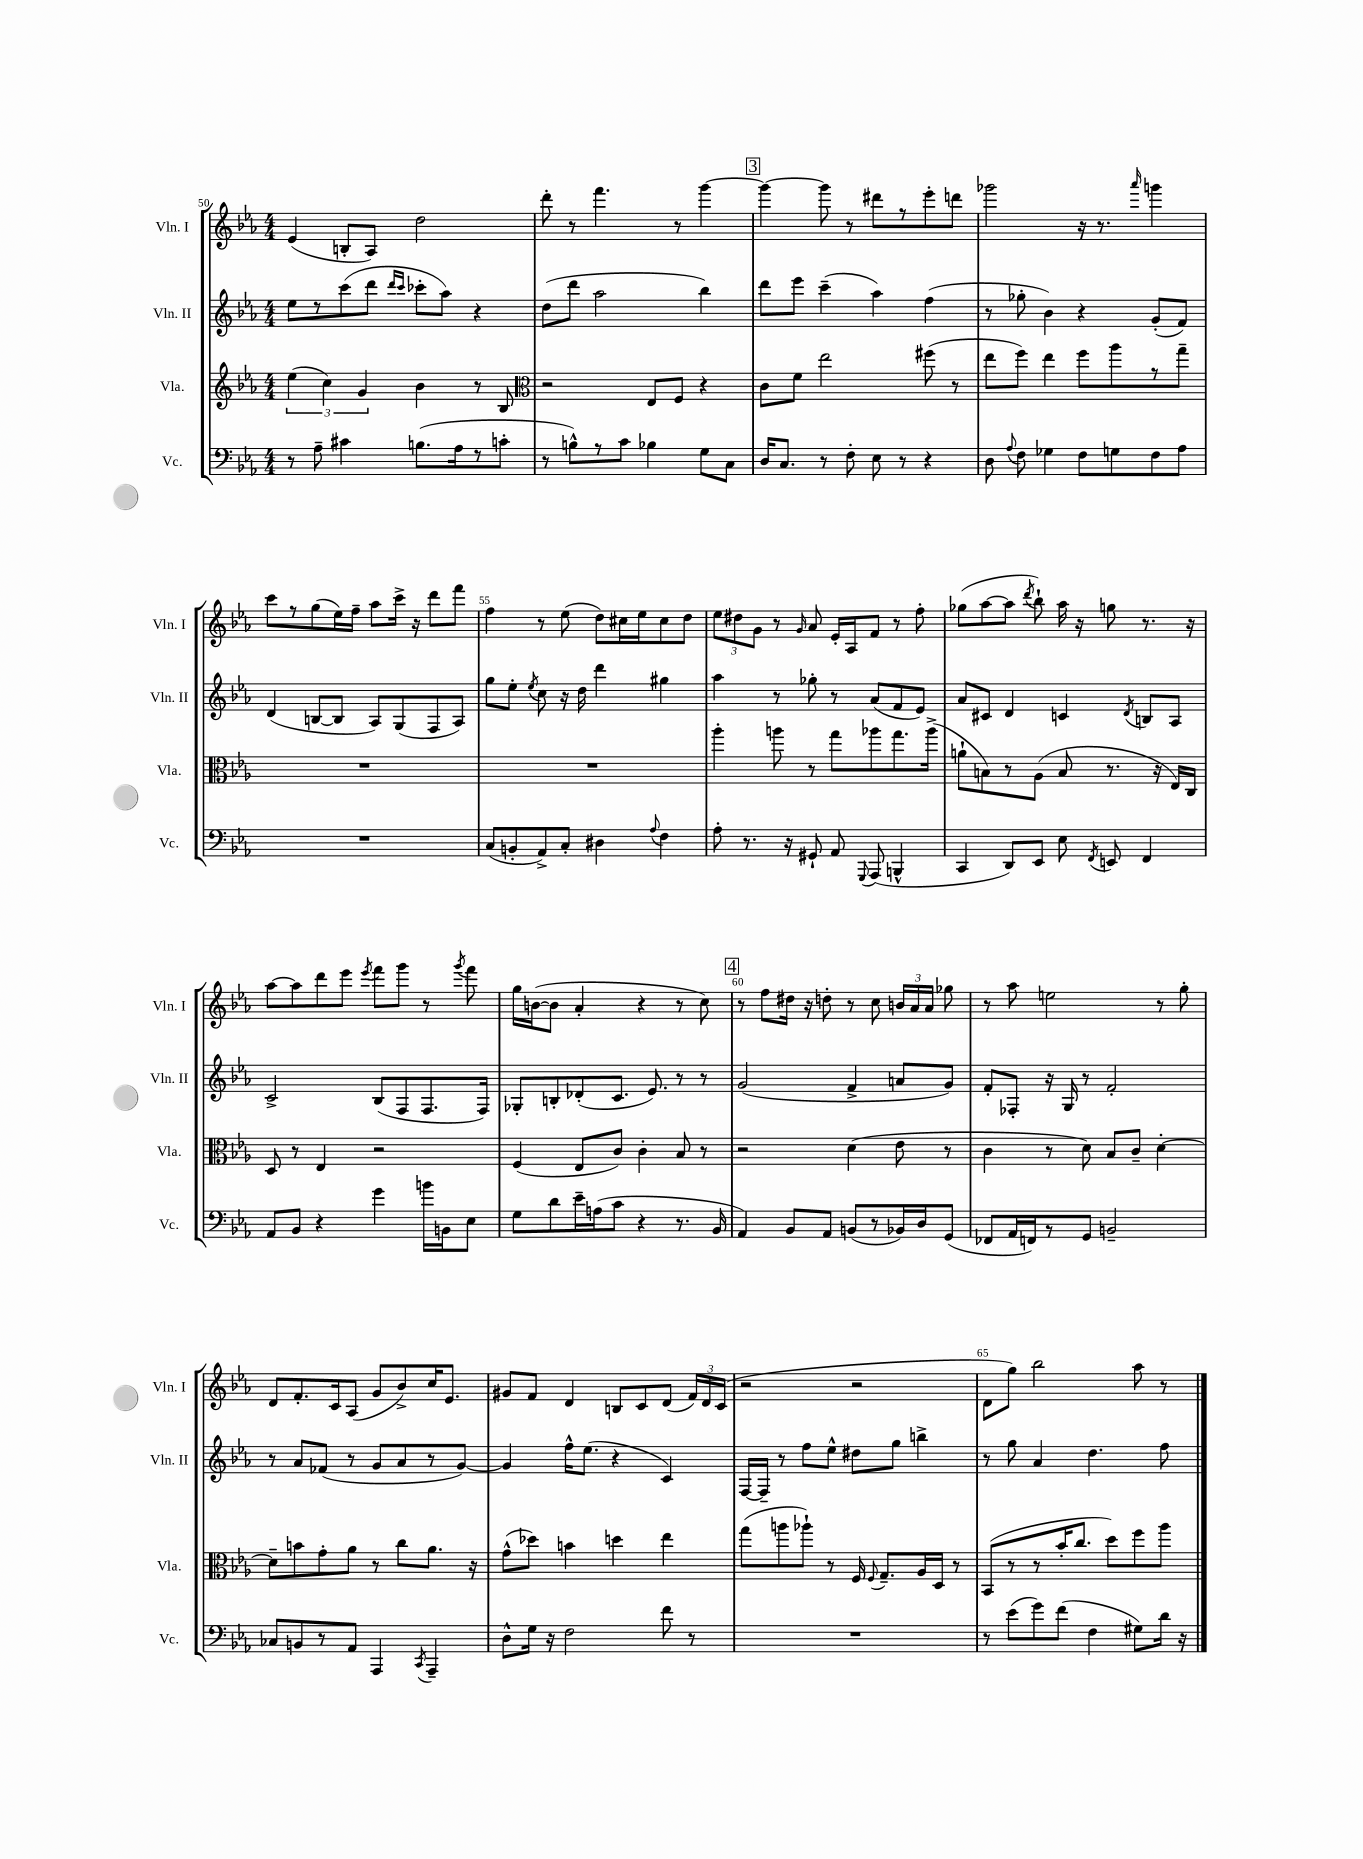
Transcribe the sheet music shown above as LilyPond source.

<<
\new StaffGroup <<
\new Staff = "s0" \with { instrumentName = "Vln. I" shortInstrumentName = "Vln. I" } {
    \clef treble \key ees \major \numericTimeSignature \time 4/4
    \autoBeamOff ees'4( b8[-. aes8]) d''2 |
    d'''8-. r8 f'''4. r8 g'''4~ |
    \mark \markup { \box "3" } g'''4~ g'''8 r8 dis'''8[ r8 ees'''8-. d'''8] |
    ges'''2 r16 r8. \grace { aes'''16 } g'''4 |
    c'''8[ r8 g''8( ees''16) f''16]-- aes''8[ c'''16]-> r16 d'''8[ f'''8] |
    f''4 r8 ees''8( d''8[) cis''16 ees''16 cis''8 d''8] |
    \tuplet 3/2 { ees''8[ dis''8 g'8] } r8 \grace { g'16 } aes'8 ees'16[-. aes16 f'8] r8 f''8-. |
    ges''8[( aes''8~ aes''8] \acciaccatura { d'''8 } bes''8-!) aes''16 r16 g''8 r8. r16 |
    aes''8[~ aes''8 d'''8 ees'''8] \acciaccatura { ees'''8 } f'''8[ g'''8] r8 \acciaccatura { g'''8 } f'''8 |
    g''16[ b'16~( b'8] aes'4-. r4 r8 c''8) |
    \mark \markup { \box "4" } r8 f''8[ dis''16] r16 d''8-. r8 c''8 \tuplet 3/2 { b'16[ aes'16 aes'16] } ges''8 |
    r8 aes''8 e''2 r8 g''8-. |
    d'8[ f'8.-. c'16 aes8]( g'8[ bes'8->) c''16 ees'8.] |
    gis'8[ f'8] d'4 b8[ c'8 d'8]( \tuplet 3/2 { f'16[) d'16 c'16]( } |
    r2 r2 |
    d'8[ g''8]) bes''2 aes''8 r8 \bar "|." |
}
\new Staff = "s1" \with { instrumentName = "Vln. II" shortInstrumentName = "Vln. II" } {
    \clef treble \key ees \major \numericTimeSignature \time 4/4
    \autoBeamOff ees''8[ r8 c'''8( d'''8] \grace { d'''16[ c'''16] } ces'''8[-. aes''8]) r4 |
    d''8[( d'''8] aes''2 bes''4) |
    \mark \markup { \box "3" } d'''8[ ees'''8] c'''4--( aes''4) f''4( |
    r8 ges''8-. bes'4) r4 g'8[-.( f'8]) |
    d'4( b8[~ b8] aes8[) g8( f8 aes8]) |
    g''8[ ees''8]-. \acciaccatura { ees''8 } c''8 r16 d''16 d'''4 gis''4 |
    aes''4 r8 ges''8-. r8 aes'8[( f'8 ees'8]) |
    aes'8[ cis'8] d'4 c'4 \acciaccatura { d'8 } b8[ aes8] |
    c'2-> bes8[( f8 f8. f16]) |
    ges8[-. b8-. des'8-.( c'8.] ees'8.) r8 r8 |
    \mark \markup { \box "4" } g'2( f'4-> a'8[ g'8]) |
    f'8[-. fes8]-. r16 g16 r8 f'2-. |
    r8 aes'8[ fes'8]( r8 g'8[ aes'8 r8 g'8]~) |
    g'4 f''16[-^ ees''8.]( r4 c'4) |
    f16[~ f16]-- r8 f''8[ ees''8]-^ dis''8[ g''8] b''4-> |
    r8 g''8 aes'4 d''4. f''8 \bar "|." |
}
\new Staff = "s2" \with { instrumentName = "Vla." shortInstrumentName = "Vla." } {
    \clef treble \key ees \major \numericTimeSignature \time 4/4
    \autoBeamOff \tuplet 3/2 { ees''4( c''4) g'4 } bes'4 r8 bes8 |
    \clef alto r2 ees8[ f8] r4 |
    \mark \markup { \box "3" } c'8[ f'8] ees''2 fis''8( r8 |
    ees''8[ f''8]) ees''4 f''8[ aes''8 r8 g''8]-- |
    R1 |
    R1 |
    aes''4-. a''8 r8 g''8[ aes''8 g''8. aes''16]->( |
    a'8[-! b8) r8 aes8]( b8 r8. r16 ees16[) c16] |
    d8 r8 ees4 r2 |
    f4( ees8[ c'8]) c'4-. bes8 r8 |
    \mark \markup { \box "4" } r2 d'4( ees'8 r8 |
    c'4 r8 d'8) bes8[ c'8]-- d'4~-. |
    d'8[-- b'8 g'8-. aes'8] r8 c''8[ aes'8.] r16 |
    g'8[-^( des''8]) b'4 d''4 ees''4 |
    g''8[( a''8 aes''8]-!) r8 f16 \appoggiatura { f8 } g8.[-- aes16 d16] r8 |
    bes,8[( r8 r8 bes'16-. c''8.] d''8[) f''8 aes''8] \bar "|." |
}
\new Staff = "s3" \with { instrumentName = "Vc." shortInstrumentName = "Vc." } {
    \clef bass \key ees \major \numericTimeSignature \time 4/4
    \autoBeamOff r8 aes8-- cis'4 b8.[( aes16 r8 c'8]-. |
    r8 b8[-^) r8 c'8] bes4 g8[ c8] |
    \mark \markup { \box "3" } d16[ c8.] r8 f8-. ees8 r8 r4 |
    d8 \appoggiatura { aes8 } f8 ges4 f8[ g8 f8 aes8] |
    R1 |
    c8[( b,8-. aes,8->) c8]-. dis4 \appoggiatura { aes8 } f4 |
    aes8-. r8. r16 gis,8-! aes,8 \appoggiatura { g,,8 } aes,,8( b,,4-^ |
    c,4 d,8[) ees,8] ees8 \acciaccatura { f,8 } e,8 f,4 |
    aes,8[ bes,8] r4 g'4 b'16[ b,16 ees8] |
    g8[ d'8 ees'16-- a16( c'8] r4 r8. bes,16 |
    \mark \markup { \box "4" } aes,4) bes,8[ aes,8] b,8[( r8 bes,16) d16 g,8]( |
    fes,8[ aes,16 f,16) r8 g,8] b,2-- |
    ces8[ b,8 r8 aes,8] aes,,4 \acciaccatura { c,8 } aes,,4-- |
    d8[-^ g16] r16 f2 f'8 r8 |
    R1 |
    r8 ees'8[( g'8) f'8]( f4 gis8[) d'16] r16 \bar "|." |
}
>>
>>
\layout { \context { \Score currentBarNumber = #50 \override BarNumber.break-visibility = ##(#f #t #t) barNumberVisibility = #(every-nth-bar-number-visible 5) } }
